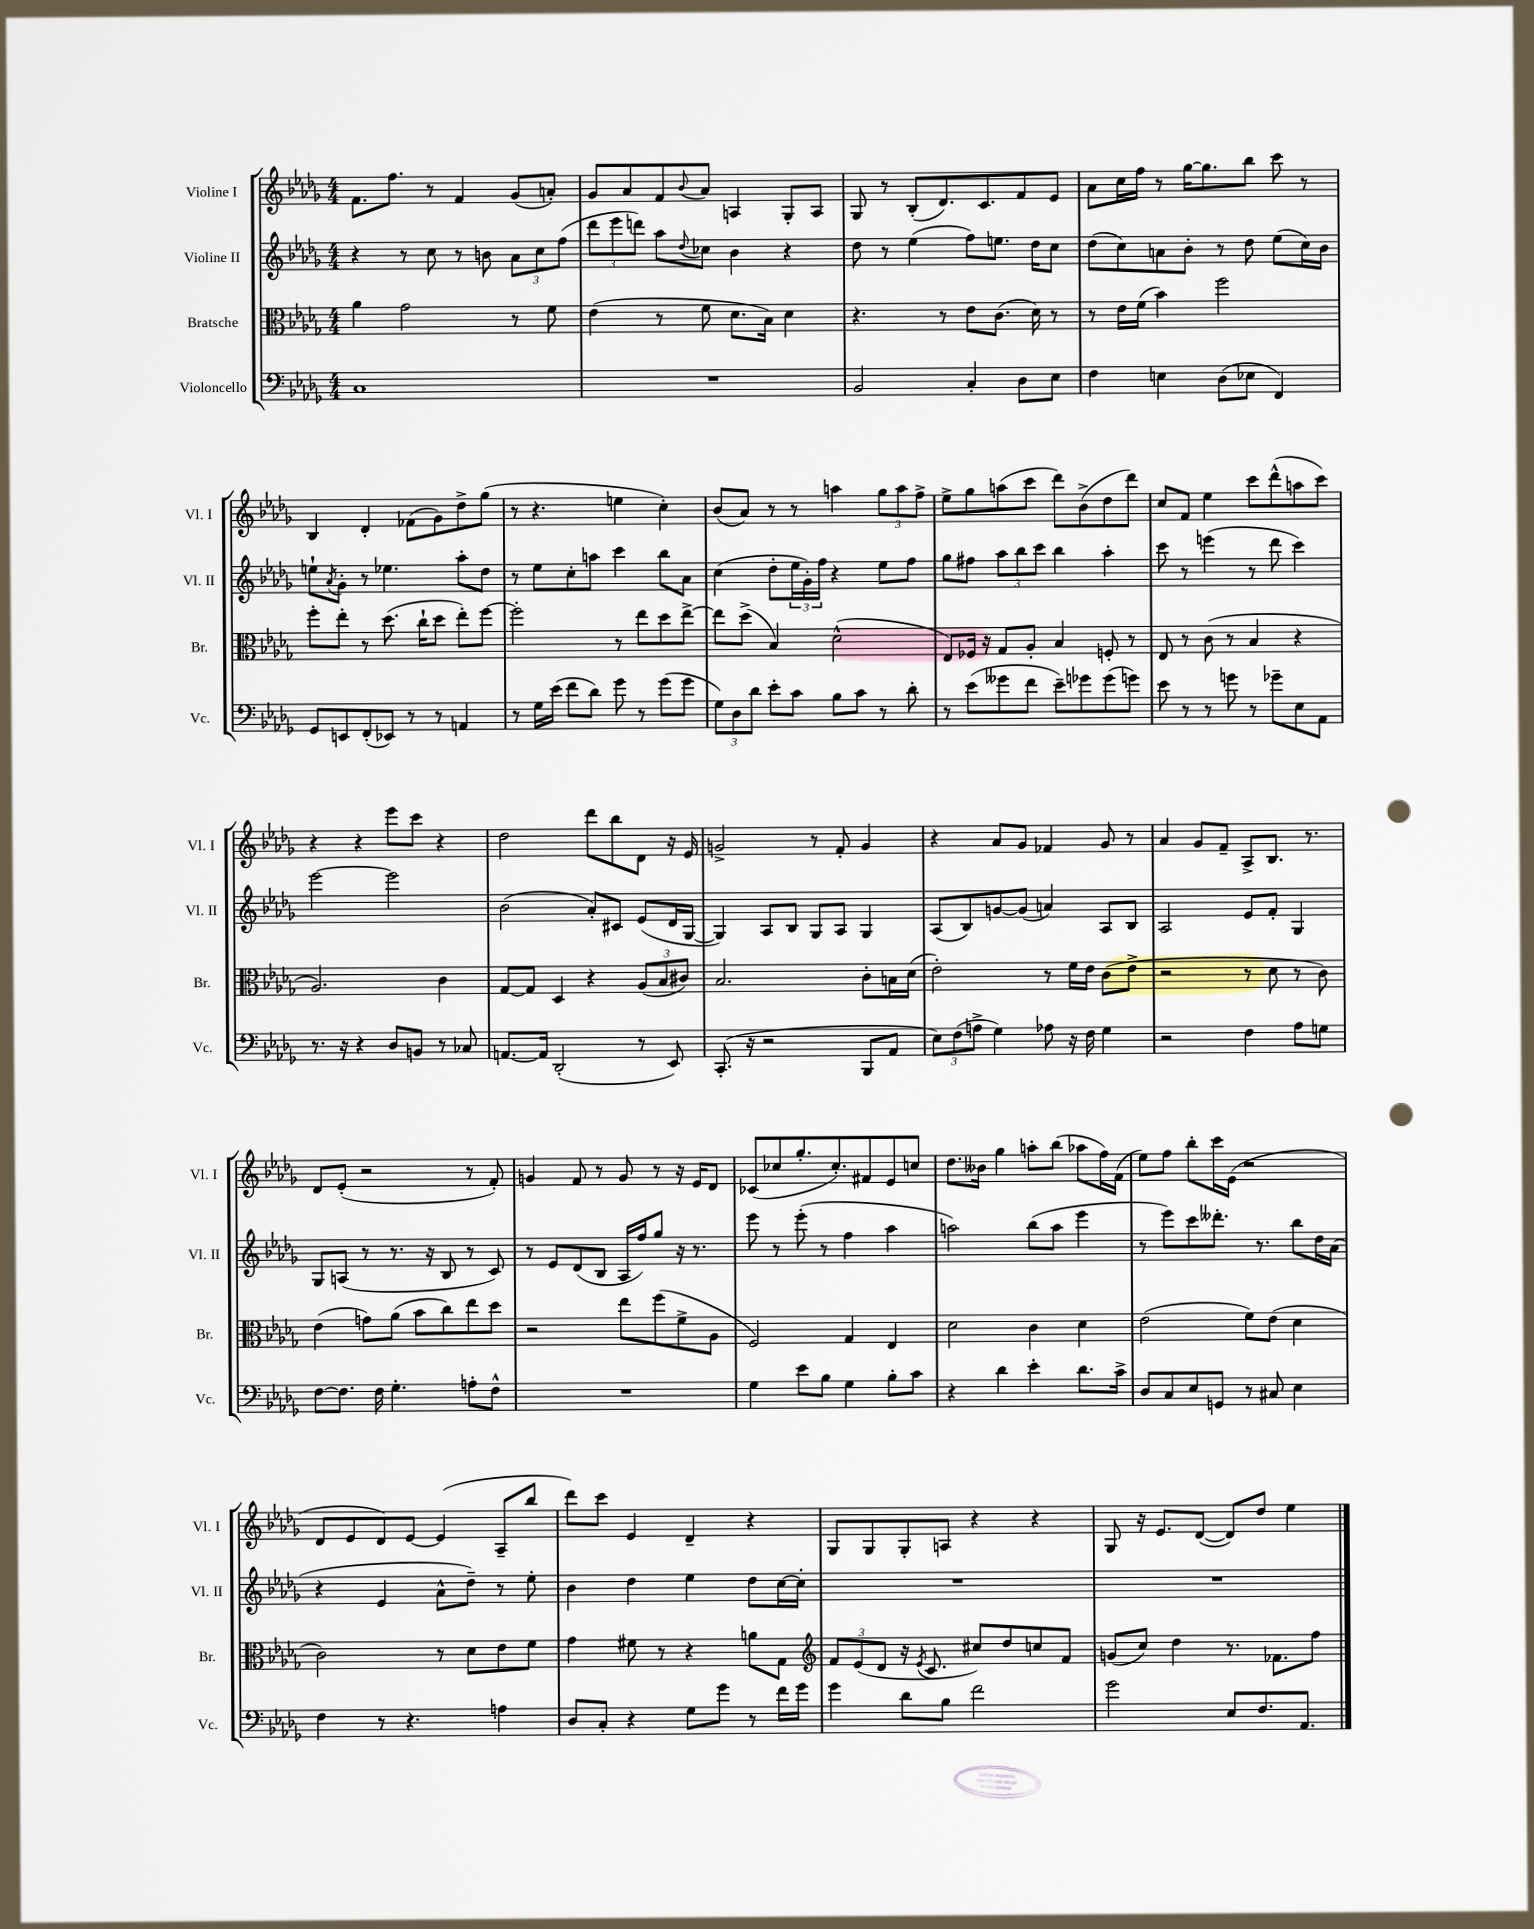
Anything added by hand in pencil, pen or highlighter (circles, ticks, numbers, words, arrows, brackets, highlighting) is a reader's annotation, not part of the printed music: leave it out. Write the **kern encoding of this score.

**kern	**kern	**kern	**kern
*staff4	*staff3	*staff2	*staff1
*clefF4	*clefC3	*clefG2	*clefG2
*k[b-e-a-d-g-]	*k[b-e-a-d-g-]	*k[b-e-a-d-g-]	*k[b-e-a-d-g-]
*M4/4	*M4/4	*M4/4	*M4/4
1C	4a-	4r	8.f
.	.	.	8.ff
.	2g-	8r	.
.	.	8cc	8r
.	.	8r	4f
.	.	8b	.
.	8r	12a-	(8g-
.	.	12cc	.
.	8f	.	8a')
.	.	(12ff	.
=	=	=	=
1r	(4e-	12ddd-	8g-
.	.	12eee-	.
.	.	.	8a-
.	.	12ddd)	.
.	8r	8aa-	8f
.	.	8qqdd-	8qqb-
.	8f	8cc-	8a-
.	8.d-	4b-	4A
.	16B-)	.	.
.	4d-	4r	8G-'
.	.	.	8A
=	=	=	=
2BB-	4.r	8dd-	8G-
.	.	8r	8r
.	.	(4ee-	(8B-'
.	8r	.	8.d-)
4C'	8e-	8ff)	.
.	.	.	8.c
.	(8.c	8.ee	.
8D-	.	.	8f
.	16d-)	16dd-	.
8E-	8r	8cc	8e-
=	=	=	=
4F	8r	(8dd-	8a-
.	16e-	8cc)	16cc
.	(16f	.	16ff
4E	4b-)	8a	8r
.	.	8b-'	[16gg-
.	.	.	8.gg-]
(8D-	2ff	8r	.
8E-	.	8dd-	8bb-
4FF)	.	(8ee-	8ccc
.	.	16cc)	8r
.	.	16b-	.
=	=	=	=
8GG-	8ff'	8ee`	4B-
.	.	8qa-	.
8EE	8ee-'	8g-'	.
(8FF'	8r	8r	4d-'
8EE-)	(8.dd-	4.ee-	.
8r	.	.	(8f-
.	16cc`	.	.
8r	8dd-	.	8g-)
4AA	8ee-')	8aa-'	8dd-^
.	[8ff	8dd-	(8gg-
=	=	=	=
8r	2ff']	8r	8r
16G-	.	8ee-	4.r
(16e-	.	.	.
8f	.	8cc'	.
8d-)	.	8aa	.
8g-	8r	4ccc	4ee
8r	8ee-	.	.
(8g-	8dd-	8bb-	4cc')
8g-	[8ee-^	8a-	.
=	=	=	=
12G-)	8ee-]	(4cc	(8b-
12D-	.	.	.
.	(8dd-^	.	8a-)
12d-	.	.	.
8e-'	4B-)	8dd-'	8r
8c	.	24ee-	8r
.	.	24g-')	.
.	.	24ff	.
8B-	(2d-^^	4r	4aa
8c	.	.	.
8r	.	8ee-	12gg-
.	.	.	12aa
8d-'	.	8ff	.
.	.	.	12ff^
=	=	=	=
8r	8E-)	8gg-	8ee-^
(8e-	16F-	8ff#	8gg-
.	16r	.	.
8g--	8G-	12aa-	(8aa
.	.	12bb-	.
8f	8A-'	.	8ccc
.	.	12ccc	.
8e-~)	4B-	4bb-	8ddd-)
8g-	.	.	(8b-^
(8g-	8F'	4aa-'	8dd-
8g)	8r	.	8ddd-)
=	=	=	=
8e-	8E-	8ccc	8cc
8r	8r	8r	8f
8r	(8c	(4eee	4ee-
8g	8r	.	.
8r	4B-	8r	8ccc
8g-~	.	8ddd-	(8ddd-^^
8E-	4r	4ccc)	8aa
8AA-	.	.	8ccc)
=	=	=	=
8.r	2.A-)	[2eee-	4r
16r	.	.	.
4r	.	.	4r
8D-	.	2eee-]	8eee-
8BB	.	.	8ccc
8r	4c	.	4r
8C-	.	.	.
=	=	=	=
[8.AA	[8G-	(2b-	2dd-
.	8G-]	.	.
16AA]	.	.	.
(2DD-'	4D-	.	.
.	4r	8a-')	8ddd-
.	.	8c#	8bb-
8r	(12A-	(8e-	8d-
.	12B-	.	.
8EE-)	.	16d-	16r
.	12c#)	.	.
.	.	[16G-	16e-
=	=	=	=
(8.CC'	2.B-	4G-])	2g^
16r	.	.	.
2r	.	8A-	.
.	.	8B-	.
.	.	8G-	8r
.	.	8A-	8f'
8BBB-	8c'	4G-	4g
8AA-	16B	.	.
.	(16d-	.	.
=	=	=	=
12E-)	2e-')	(8A-	4r
(12F	.	.	.
.	.	8B-)	.
12A^	.	.	.
4G-)	.	[8g	8a-
.	.	(8g]	8g-
8A-	8r	4a)	4f-
16r	16f	.	.
16F	16e-	.	.
4G-	(8c	8A-	8g-
.	8e-^	8B-	8r
=	=	=	=
2r	2r	2A-	4a-
.	.	.	8g-
.	.	.	8f~
4F	8r	8e-	8A-^
.	8d-	8f'	8.B-
8A-	8r	4G-	.
.	.	.	8.r
8G	8c)	.	.
=	=	=	=
[8F	(4e-	8G-	8d-
8.F]	.	(8A	(8e-'
.	8g)	8r	2r
16F	.	.	.
4.G-'	(8a-	8.r	.
.	8b-	.	.
.	.	16r	.
.	8cc)	8B-	.
8A'	8ee-	8r	8r
8F^^	8dd-	8c)	8f')
=	=	=	=
1r	2r	8r	4g
.	.	8e-	.
.	.	(8d-	8f
.	.	8B-	8r
.	8ee-	16A-	8g
.	.	16ff)	.
.	(8ff	8gg-	8r
.	8f^	16r	16r
.	.	8.r	16e-
.	8A-	.	8d-
=	=	=	=
4G-	2F)	8eee-	(8c-
.	.	8r	8cc-
8e-	.	(8eee-'	8.gg-'
8B-	.	8r	.
.	.	.	8.cc-')
4G-	4G-	4ff	.
.	.	.	8f#
8B-'	4E-	4aa-	8e-
8c	.	.	8cc
=	=	=	=
4r	2d-	2aa)	8.dd-
.	.	.	16b--
4d-	.	.	4gg-
4e-'	4c	(8bb-	8aa'
.	.	8aa	(8bb-
8.d-	4d-	4eee-	8aa-
.	.	.	16ff)
16c^	.	.	(16f
=	=	=	=
8D-	(2e-	8r	8ee-)
8C	.	8eee-)	8ff
8E-	.	8ccc	8bb-'
8GG	.	8.ddd--'	16ccc
.	.	.	(16e-
8r	8f)	.	2r
.	.	8.r	.
8C#	(8e-	.	.
4E-	4d-	8bb-	.
.	.	16dd-	.
.	.	(16a-	.
=	=	=	=
4F	2c)	4r	8d-
.	.	.	8e-
8r	.	4e-	8d-)
4.r	.	.	[8e-
.	8r	8a-^^	(4e-]
.	8d-	8dd-~)	.
4A	8e-	8r	8A-~
.	8f	8ee-'	8bb-
=	=	=	=
8D-	4g-	4b-	8ddd-)
8C'	.	.	8ccc
4r	8f#	4dd-	4e-
.	8r	.	.
8G-	4r	4ee-	4d-~
8g-	.	.	.
8r	8a	8dd-	4r
16f	8G-	[16cc	.
16g-	.	16cc']	.
=	=	=	=
*	*clefG2	*	*
4g-	12f	1r	8G-
.	(12e-	.	.
.	.	.	8G-
.	12d-	.	.
8d-	16r	.	8G-'
.	8qe-	.	.
.	8.c	.	.
8B-	.	.	8A
2f	8cc#)	.	4r
.	8dd-	.	.
.	8cc	.	4r
.	8f	.	.
=	=	=	=
2g-	(8g	1r	8G-
.	8cc)	.	16r
.	.	.	8.e-
.	4dd-	.	.
.	.	.	([8d-
8E-	8.r	.	8d-])
8.F	.	.	8dd-
.	8.f-	.	.
.	.	.	4ee-
8.AA-	.	.	.
.	8ff	.	.
==	==	==	==
*-	*-	*-	*-
